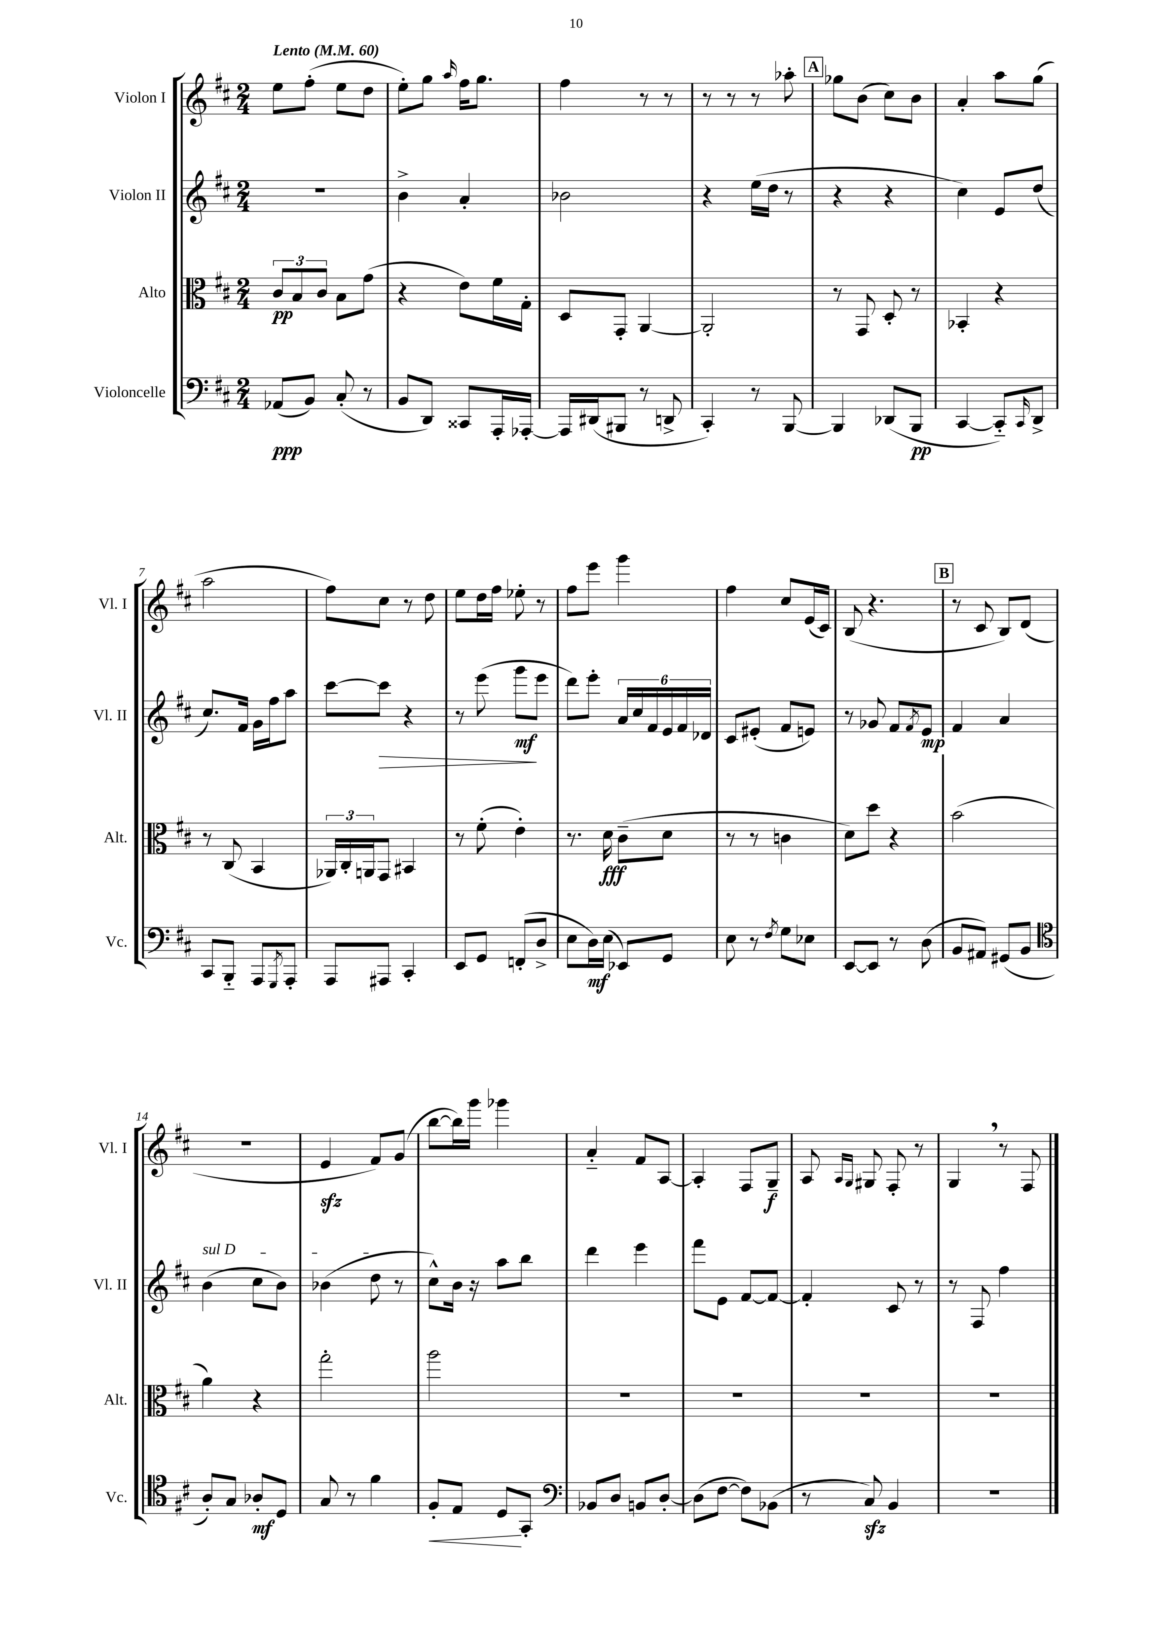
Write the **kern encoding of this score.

**kern	**kern	**kern	**kern
*staff4	*staff3	*staff2	*staff1
*clefF4	*clefC3	*clefG2	*clefG2
*k[f#c#]	*k[f#c#]	*k[f#c#]	*k[f#c#]
*M2/4	*M2/4	*M2/4	*M2/4
*MM60	*MM60	*MM60	*MM60
(8AA-/L	12c#/L	2r	8ee\L
.	12B/	.	.
8BB/J)	.	.	(8ff#'\J
.	12c#/J	.	.
(8C#'/	8B\L	.	8ee\L
8r	(8g\J	.	8dd\J
=	=	=	=
8BB/L	4r	4b^\	8ee'\L)
8DD/J)	.	.	8gg\J
.	.	.	16qqaa/
8CC##/L	8e\L)	4a'/	16ff#\LK
.	.	.	8.gg\J
16AAA'/L	16f#\L	.	.
[16AAA-'/JJ	16G'\JJ	.	.
=	=	=	=
16AAA-/]LL	8D/L	2b-\	4ff#\
(16DD#/J	.	.	.
8BBB#/J	8GG'/J	.	.
8r	[4AA/	.	8r
8DD^/	.	.	8r
=	=	=	=
4CC#'/)	2AA'/]	4r	8r
.	.	.	8r
8r	.	(16ee\LL	8r
.	.	16dd\JJ	.
[8BBB/	.	8r	8aa-'\
=	=	=	=
4BBB/]	8r	4r	8gg-\L
.	8GG/	.	(8b\J
(8DD-/L	8D'/	4r	8cc#\L)
8BBB/J	8r	.	8b\J
=	=	=	=
[4CC#/	4BB-'/	4cc#\)	4a'/
8CC#'~/]L)	4r	8e/L	8aa\L
16qqCC#/	.	.	.
8DD^/J	.	(8dd/J	(8gg\J
=	=	=	=
8CC#/L	8r	8.cc#/L)	2aa\
8BBB'~/J	(8C#/	.	.
.	.	16f#/Jk	.
8AAA/L	4BB/	16g\LL	.
.	.	16ff#\J	.
8qGGG/	.	.	.
8AAA'/J	.	8aa\J	.
=	=	=	=
8AAA/L	24AA-/LL)	[8ccc#\L	8ff#\L)
.	24C#'/	.	.
.	24AA/J	.	.
8AAA#/J	8GG/J	8ccc#\]J	8cc#\J
4CC#'/	4BB#/	4r	8r
.	.	.	8dd\
=	=	=	=
8EE/L	8r	8r	8ee\L
8GG/J	(8f#'\	(8eee\	16dd\L
.	.	.	16ff#\JJ
(8FF'/L	4e'\)	8ggg\L	8ee-'\
8D^/J	.	8eee\J	8r
=	=	=	=
8E\L	8.r	8ddd\L)	8ff#\L
16D\L)	.	8eee'\J	8eee\J
(16E\JJ	16d\	.	.
8EE-/L)	(8c#~\L	24a/LL	4ggg\
.	.	24cc#/	.
.	.	24f#/	.
8GG/J	8d\J	24e/	.
.	.	24f#/	.
.	.	24d-/JJ	.
=	=	=	=
8E\	8r	8c#/L	4ff#\
8r	8r	(8e#'/J	.
8qF#/	.	.	.
8G\L	4c\	8f#/L	8cc#/L
8E-\J	.	8e/J)	(16e/L
.	.	.	16c#/JJ)
=	=	=	=
[8EE/L	8d\L)	8r	(8B/
8EE/]J	8dd\J	8g-/	4.r
8r	4r	8f#/L	.
.	.	8qf#/	.
(8D\	.	8e/J	.
=	=	=	=
8BB/L	(2b\	4f#/	8r
8AA#/J)	.	.	8c#/
(8GG#/L	.	4a/	8B/L)
8BB/J	.	.	(8d/J
=	=	=	=
*clefC4	*	*	*
8A'/L)	4a\)	(4b\	2r
8G/J	.	.	.
8A-'/L	4r	8cc#\L	.
8D/J	.	8b\J)	.
=	=	=	=
8G/	2gg'\	(4b-\	4e/
8r	.	.	.
4f#\	.	8dd\	8f#/L)
.	.	8r	(8g/J
=	=	=	=
8F#'/L	2aa\	8cc#^^\L)	[8bb\L
8E/J	.	16b\Jk	16bb\]L)
.	.	16r	16ggg\JJ
8D/L	.	8aa\L	4ggg-\
8GG'/J	.	8bb\J	.
=	=	=	=
*clefF4	*	*	*
8BB-/L	2r	4ddd\	4a'~/
8D/J	.	.	.
8BB/L	.	4eee\	8f#/L
[8D'/J	.	.	[8A/J
=	=	=	=
(8D\]L	2r	8fff#\L	4A'/]
[8F#\J	.	8e\J	.
8F#\]L)	.	[8f#/L	8F#/L
(8BB-\J	.	8f#/_J	8G~/J
=	=	=	=
8r	2r	4f#'/]	8A/
.	.	.	16qqA/LL
.	.	.	16qqG/JJ
8C#/)	.	.	8G#/
4BB/	.	8c#/	8F#'/
.	.	8r	8r
=	=	=	=
2r	2r	8r	4G/
.	.	8F#/	.
.	.	4ff#\	8r
.	.	.	8F#/
==	==	==	==
*-	*-	*-	*-
